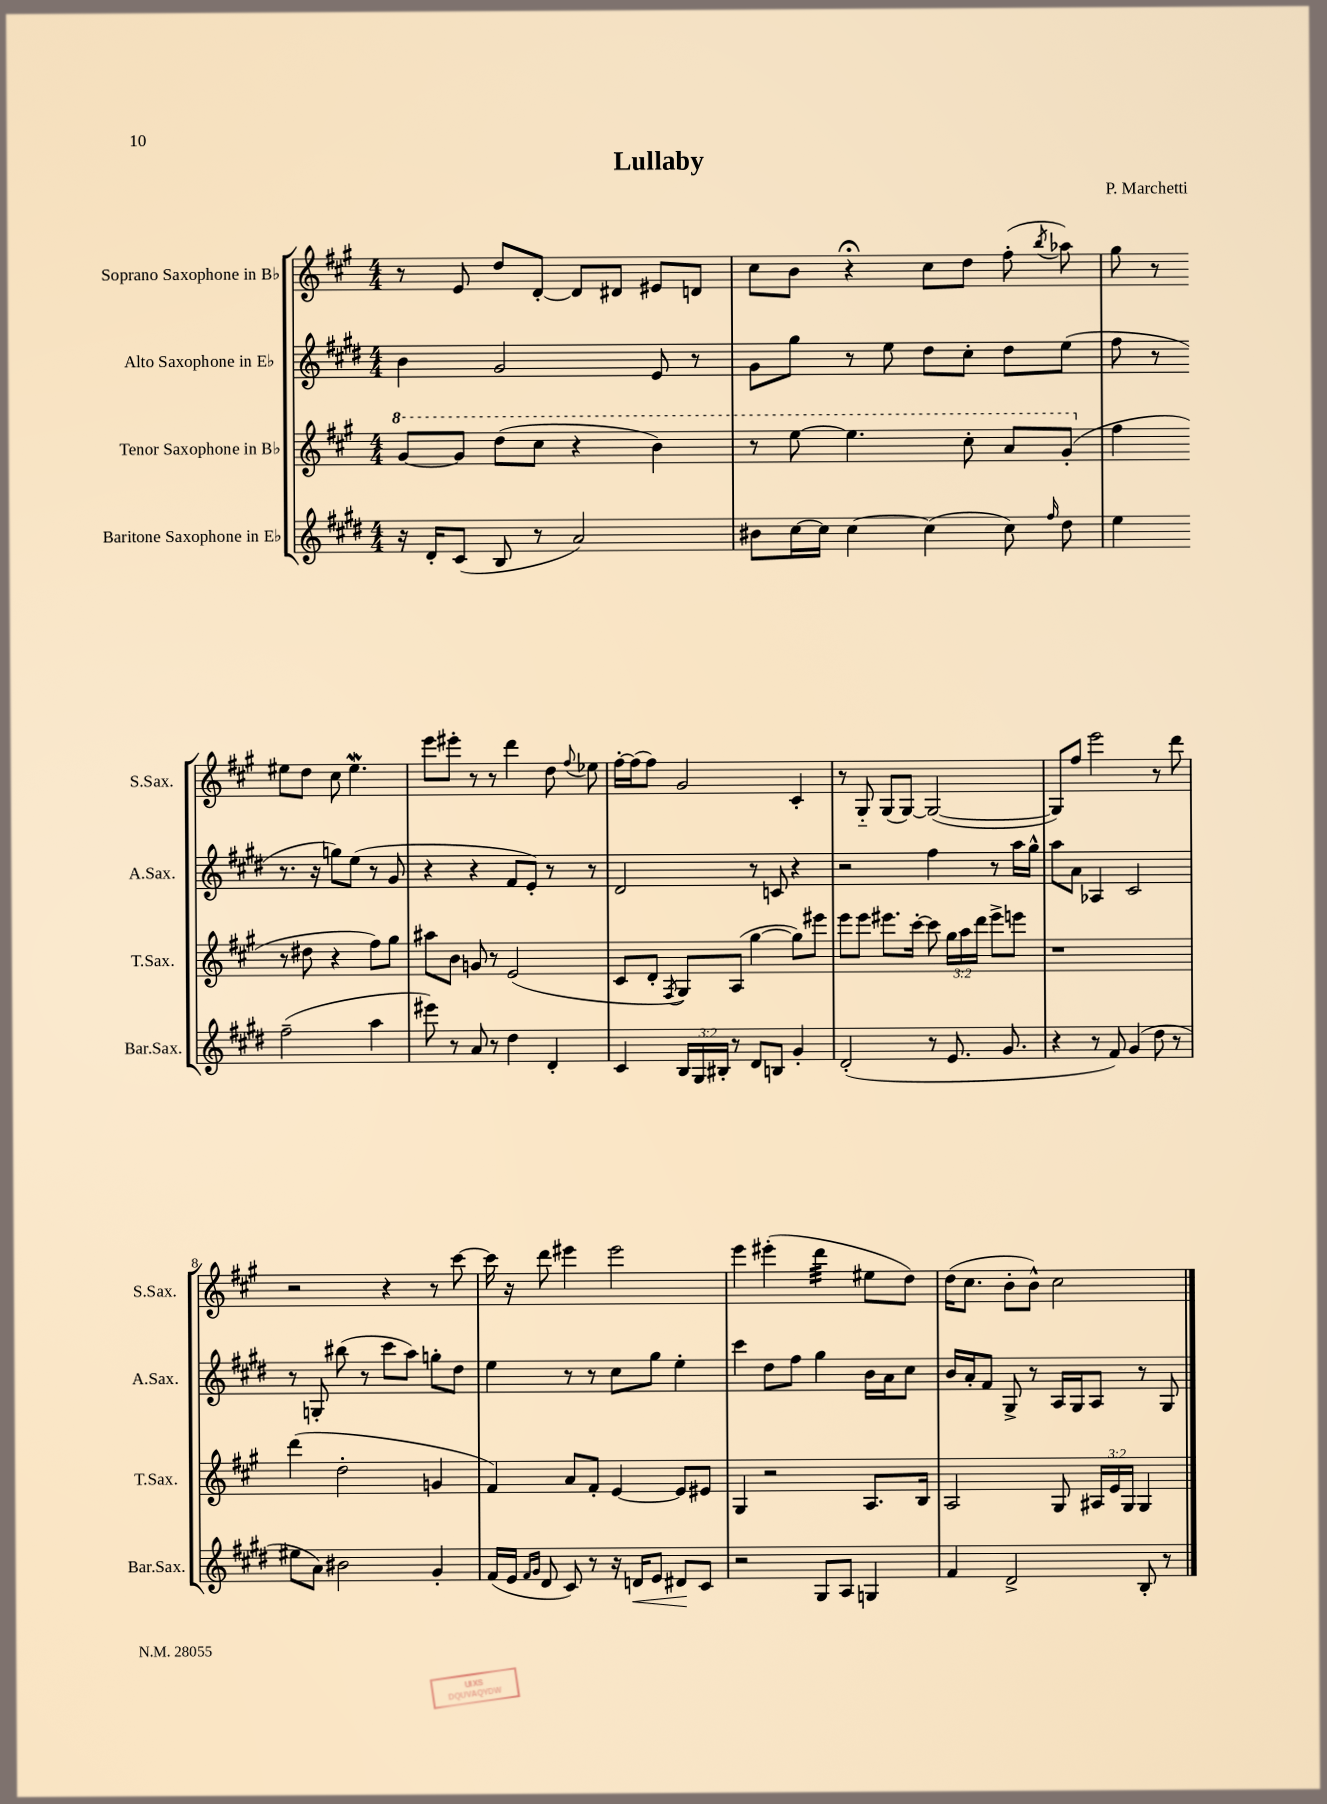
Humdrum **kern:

**kern	**dynam	**kern	**kern	**kern
*part4	*part4	*part3	*part2	*part1
*staff4	*staff4	*staff3	*staff2	*staff1
*I"Baritone Saxophone in E♭	*	*I"Tenor Saxophone in B♭	*I"Alto Saxophone in E♭	*I"Soprano Saxophone in B♭
*I'Bar.Sax.	*	*I'T.Sax.	*I'A.Sax.	*I'S.Sax.
*clefG2	*	*clefG2	*clefG2	*clefG2
*k[f#c#g#d#]	*	*k[f#c#g#]	*k[f#c#g#d#]	*k[f#c#g#]
*M4/4	*	*M4/4	*M4/4	*M4/4
*	*	*8va	*	*
=1	=1	=1	=1	=1
16r	.	[8gg#/L	4b\	8r
16d#'/KL	.	.	.	.
(8c#/J	.	8gg#/J]	.	8e/
8B/	.	(8ddd\L	2g#/	8dd/L
8r	.	8ccc#\J	.	[8d'/J
2a/)	.	4r	.	8d/L]
.	.	.	.	8d#X/J
.	.	4bb\)	8e/	8e#X/L
.	.	.	8r	8dn/J
=2	=2	=2	=2	=2
8b#X\L	.	8r	8g#\L	8cc#\L
[16cc#\L	.	[8eee\	8gg#\J	8b\J
16cc#\JJ]	.	.	.	.
[4cc#\	.	4.eee\]	8r	4r;<
.	.	.	8ee\	.
(4cc#\]	.	.	8dd#\L	8cc#\L
.	.	8ccc#'\	8cc#'\J	8dd\J
8cc#\)	.	8aa/L	8dd#\L	(8ff#'\
16qqff#/	.	.	.	8qbb/
8dd#\	.	(8gg#'/J	(8ee\J	8aa-X\)
=3	=3	=3	=3	=3
*	*	*X8va	*	*
4ee\	.	4ff#\	8ff#\	8gg#\
.	.	.	8r	8r
(2ff#~\	.	8r	8.r	8ee#X\L
.	.	8dd#X\	.	8dd\J
.	.	.	16r	.
.	.	4r	8ggn\L)	8cc#\
.	.	.	(8ee\J	4.ee#W\
4aa\	.	8ff#\L)	8r	.
.	.	8gg#\J	8g#/	.
!!LO:LB:g=z
=4	=4	=4	=4	=4
8eee#X\)	.	8aa#X\L	4r	8eee\L
8r	.	8b\J	.	8eee#X'\J
8a/	.	8gn/	4r	8r
8r	.	8r	.	8r
4dd#\	.	(2e/	8f#/L	4ddd\
.	.	.	8e'/J)	.
4d#'/	.	.	8r	8dd\
.	.	.	.	8qqff#/
.	.	.	8r	8ee-X\
=5	=5	=5	=5	=5
4c#/	.	8c#/L	2d#/	[16ff#'\LL
.	.	.	.	(16ff#\J]
.	.	8d'/J	.	8ff#\J)
.	.	8qF#/	.	.
24B/LL	.	8G#/L)	.	2g#/
24G#/	.	.	.	.
24B#X'/JJ	.	.	.	.
8r	.	(8A/J	.	.
8d#/L	.	[4gg#\	8r	.
8Bn/J	.	.	8cn/	.
4g#'/	.	8gg#\L])	4r	4c#'/
.	.	8eee#X\J	.	.
=6	=6	=6	=6	=6
(2d#'/	.	8eee\L	2r	8r
.	.	8eee\J	.	8G#/
.	.	8.eee#X\L	.	(8G#/L
.	.	.	.	[8G#/J)
.	.	[16ccc#'\Jk	.	.
8r	.	8ccc#\]	4ff#\	(2G#/_
8.e/	.	24gg#\LL	.	.
.	.	24aa\	.	.
.	.	24ddd\JJ	.	.
.	.	8eee#^\L	8r	.
8.g#/	.	.	.	.
.	.	8eeen\J	16aa\LL	.
.	.	.	16gg#^^\JJ	.
=7	=7	=7	=7	=7
4r	.	1r	8aa\L	8G#/L])
.	.	.	8a\J	8ff#/J
8r	.	.	4A-X/	2eee\
8f#/)	.	.	.	.
(4g#/	.	.	2c#/	.
8dd#\	.	.	.	8r
8r	.	.	.	8ddd\
!!LO:LB:g=z
=8	=8	=8	=8	=8
8ee#X\L	.	(4ddd\	8r	2r
8a\J)	.	.	8Gn'/	.
2b#X\	.	2dd'\	(8bb#X\	.
.	.	.	8r	.
.	.	.	8ccc#\L	4r
.	.	.	8aa\J)	.
4g#'/	.	4gn/	8ggn'\L	8r
.	.	.	8dd#\J	[8ccc#\
=9	=9	=9	=9	=9
(16f#/LL	.	4f#/)	4ee\	16ccc#\]
16e/JJ	.	.	.	16r
16qqf#/LL	.	.	.	.
16qqg#/JJ	.	.	.	.
8d#/	.	.	.	8ddd\
8c#/)	.	8a/L	8r	4eee#X\
8r	.	8f#'/J	8r	.
16r	.	[4e/	8cc#\L	2eee#\
!	!LO:HP:b	!	!	!
16dn/KL	<	.	.	.
8e/J	.	.	8gg#\J	.
8d#X/L	.	8e/L]	4ee'\	.
8c#/J	[	8e#X/J	.	.
=10	=10	=10	=10	=10
2r	.	4G#/	4ccc#\	4eee\
.	.	2r	8dd#\L	(4eee#X'\
.	.	.	8ff#\J	.
*	*	*	*	*tremolo
8G#/L	.	.	4gg#\	32ddd\LLL
.	.	.	.	32ddd\
.	.	.	.	32ddd\
.	.	.	.	32ddd\
8A/J	.	.	.	32ddd\
.	.	.	.	32ddd\
.	.	.	.	32ddd\
.	.	.	.	32ddd\JJJ
*	*	*	*	*Xtremolo
4Gn/	.	8.A/L	16b\LL	8ee#X\L
.	.	.	16a\J	.
.	.	.	8cc#\J	8dd\J)
.	.	16B/Jk	.	.
=11	=11	=11	=11	=11
4f#/	.	2A/	16b/LL	(16dd\KL
.	.	.	16a'/J	8.cc#\J
.	.	.	8f#/J	.
2d#^/	.	.	8G#^/	8b'\L
.	.	.	8r	8b^^\J)
.	.	8G#/	16A/LL	2cc#\
.	.	.	16G#/J	.
.	.	24A#X/LL	8A/J	.
.	.	24e/	.	.
.	.	24G#/JJ	.	.
8B'/	.	4G#/	8r	.
8r	.	.	8G#/	.
==	==	==	==	==
*-	*-	*-	*-	*-
